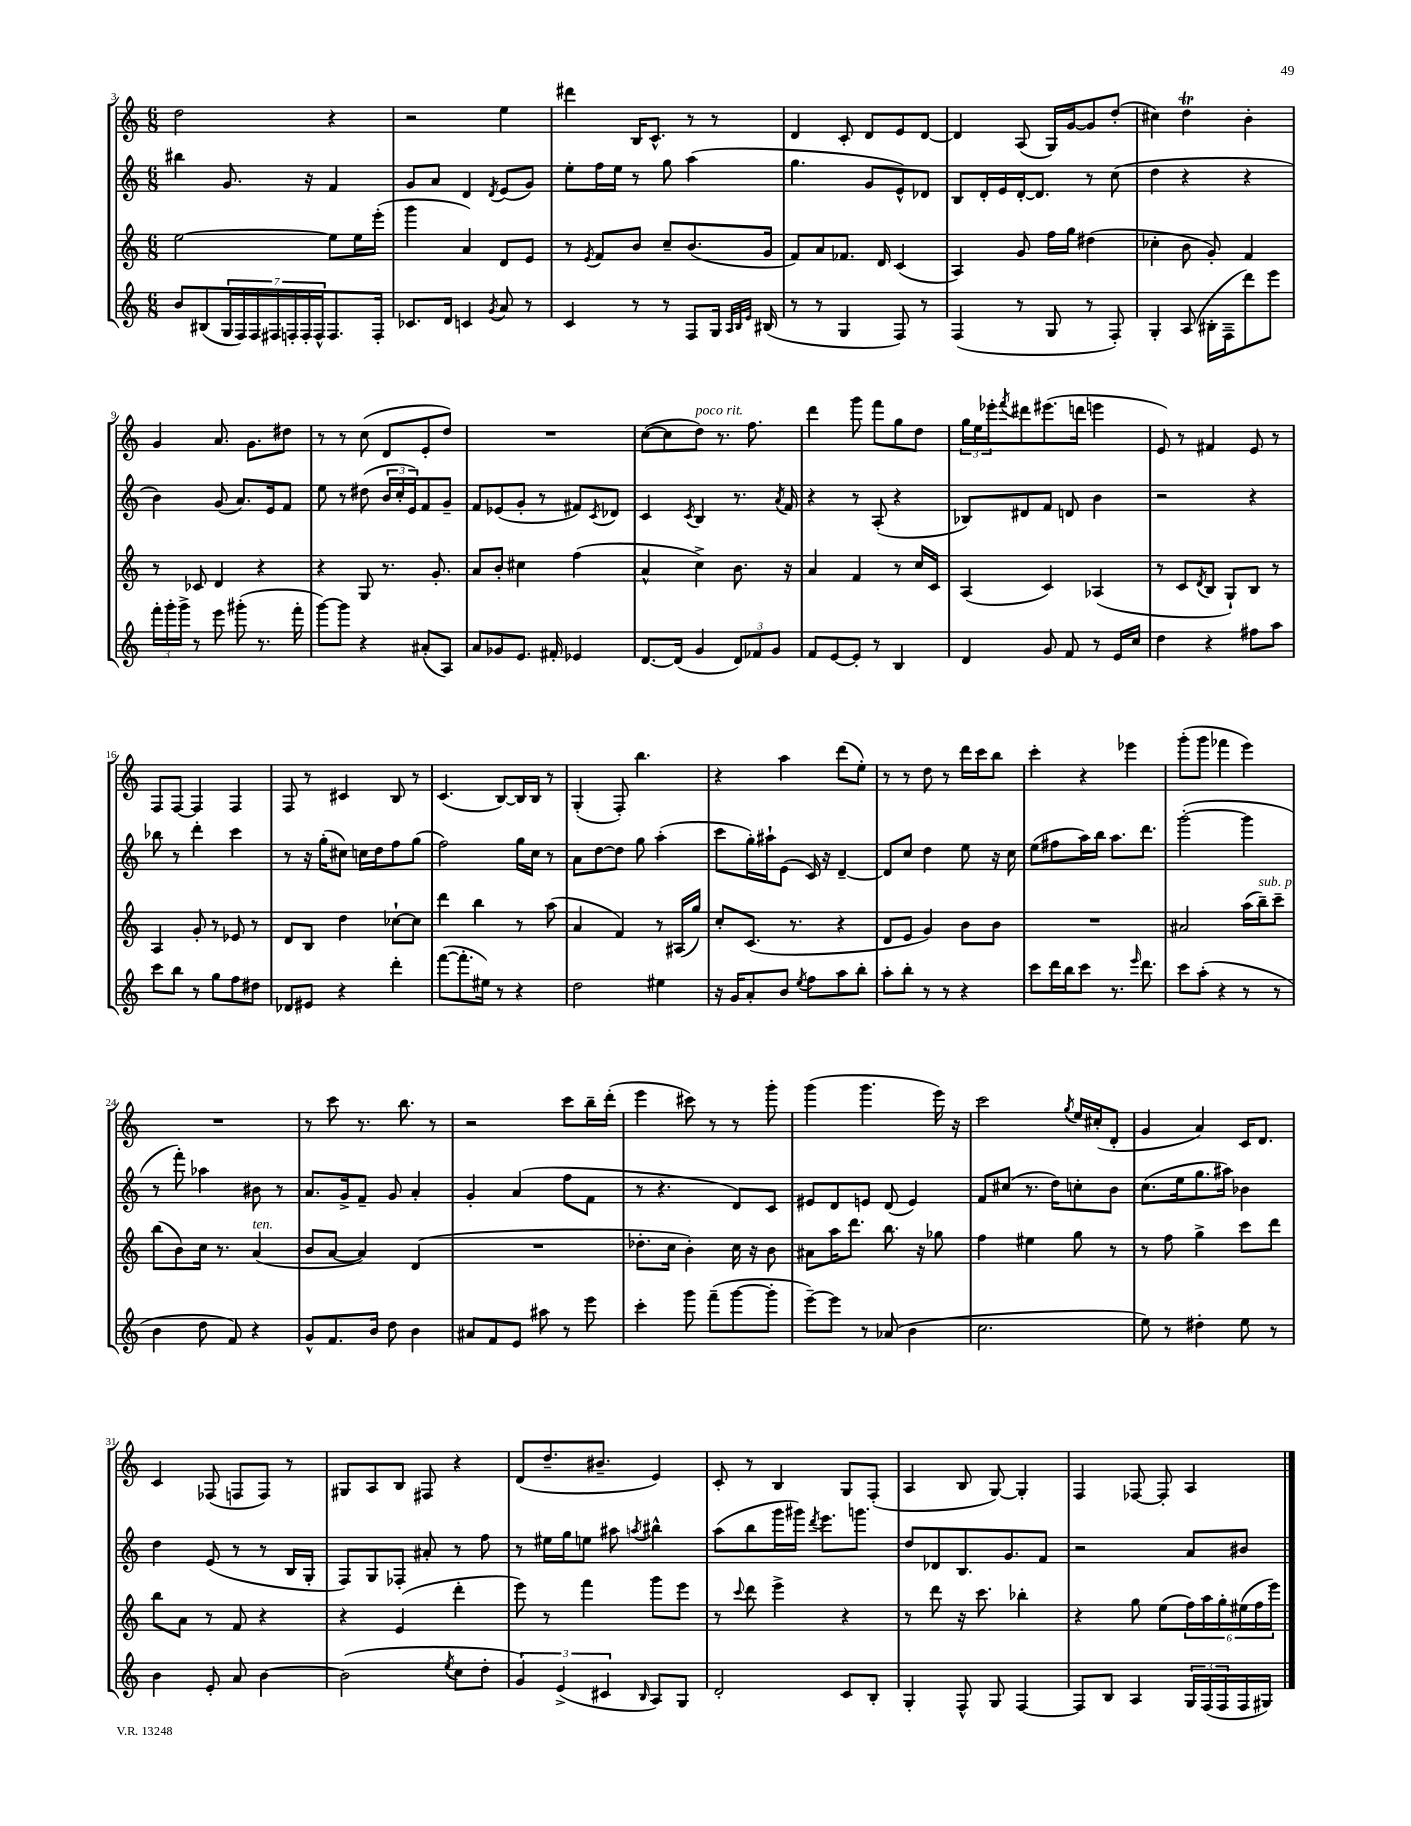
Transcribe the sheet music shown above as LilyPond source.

<<
\new StaffGroup <<
\new Staff = "s0" {
    \clef treble \key c \major \numericTimeSignature \time 6/8
    d''2 r4 |
    r2 e''4 |
    dis'''4 b16 c'8.-^ r8 r8 |
    d'4 c'8-. d'8 e'8 d'8~ |
    d'4 a8( g16) g'16~ g'8 d''8-.( |
    cis''4) d''4\trill b'4-. |
    g'4 a'8. g'8. dis''8 |
    r8 r8 c''8( d'8 e'8-. d''8) |
    R2. |
    c''8~( c''8 d''8^\markup { \italic "poco rit." }) r8. f''8. |
    d'''4 g'''8 f'''8 g''8 d''8 |
    \tuplet 3/2 { g''16 e''16 ees'''16-. } \acciaccatura { f'''8 } dis'''8 eis'''8.( d'''16 e'''4 |
    e'8) r8 fis'4 e'8 r8 |
    f8 f8~ f4 f4 |
    f8 r8 cis'4 b8 r8 |
    c'4.( b8~) b16 b16 r8 |
    g4-.( f8-.) b''4. |
    r4 a''4 d'''8( e''8-.) |
    r8 r8 d''8 r8 d'''16 c'''16 b''8 |
    c'''4-. r4 ees'''4 |
    g'''8-.( g'''8 fes'''4 e'''4) |
    R2. |
    r8 c'''8 r8. b''8. r8 |
    r2 c'''8 b''16-- d'''16-.( |
    e'''4 cis'''8) r8 r8 g'''8-. |
    g'''4( g'''4. e'''16) r16 |
    c'''2 \acciaccatura { g''8 } e''16 cis''16-.( d'8-. |
    g'4 a'4) c'16 d'8. |
    c'4 fes8( f8 f8) r8 |
    gis8 a8 b8 fis8 r4 |
    d'8( d''8.-- bis'8.-- e'4) |
    c'8-. r8 b4 g8 f8-.( |
    a4 b8 g8~) g4-. |
    f4 fes8~ fes8-. a4 \bar "|." |
}
\new Staff = "s1" {
    \clef treble \key c \major \numericTimeSignature \time 6/8
    bis''4 g'8. r16 f'4 |
    g'8 a'8 d'4 \acciaccatura { d'8 } e'8( g'8) |
    e''8-. f''16 e''16 r8 g''8 a''4( |
    g''4. g'8 e'8-^) des'8 |
    b8 d'16-. e'16 d'16~-. d'8. r8 c''8( |
    d''4 r4 r4 |
    b'4) g'8( a'8.) e'16 f'8 |
    e''8 r8 dis''8( \tuplet 3/2 { b'16 c''16-. e'16) } f'8 g'8-- |
    f'8 ees'8( g'8-. r8 fis'8) \acciaccatura { c'8 } des'8 |
    c'4 \acciaccatura { c'8 } b4 r8. \acciaccatura { a'8 } f'16 |
    r4 r8 a8-.( r4 |
    bes8) dis'8 f'8 d'8 b'4 |
    r2 r4 |
    bes''8 r8 d'''4-. c'''4 |
    r8 r16 g''16-.( cis''8) c''16 d''16 f''8 g''8( |
    f''2) g''16 c''16 r8 |
    a'8 d''8~ d''8 g''8 a''4-.( |
    c'''8 g''16-.) ais''16-! e'8( c'16) r16 d'4~-- |
    d'8 c''8 d''4 e''8 r16 c''16 |
    e''8( fis''8 a''16) b''16 a''8. d'''8. |
    g'''2~-.( g'''4 |
    r8 f'''8-.) aes''4 bis'8 r8 |
    a'8. g'16-> f'8-- g'8 a'4-. |
    g'4-. a'4( f''8 f'8 |
    r8 r4. d'8) c'8 |
    eis'8 d'8 e'8 d'8( e'4) |
    f'8 cis''8( r8. d''16) c''8-. b'8 |
    c''8.( e''16 g''8. ais''16) bes'4 |
    d''4 e'8( r8 r8 b16 g16-. |
    f8) g8 fes8-. ais'8-. r8 f''8 |
    r8 eis''16 g''16 e''8 ais''8 \acciaccatura { a''8 } bis''4-^ |
    a''8( b''8 g'''16 gis'''16) \acciaccatura { d'''8 } e'''8. g'''8. |
    d''8 des'8 b8. g'8. f'8 |
    r2 a'8 bis'8 \bar "|." |
}
\new Staff = "s2" {
    \clef treble \key c \major \numericTimeSignature \time 6/8
    e''2~ e''8 e''16 e'''16-.( |
    g'''4 a'4) d'8 e'8 |
    r8 \acciaccatura { e'8 } f'8 b'8 c''8-- b'8.( g'16 |
    f'8) a'8 fes'8. d'16 c'4( |
    a4) g'8 f''16 g''16 dis''4( |
    ces''4-. b'8 g'8-.) f'4 |
    r8 ces'8 d'4 r4 |
    r4 g8 r8. g'8.-. |
    a'8 b'8-. cis''4 f''4( |
    a'4-^ c''4->) b'8. r16 |
    a'4 f'4 r8 c''16 c'16 |
    a4( c'4) aes4( |
    r8 c'8 \acciaccatura { d'8 } b8 g8-!) b8 r8 |
    a4 g'8-. r8 ees'8 r8 |
    d'8 b8 d''4 ces''8~-! ces''8 |
    d'''4 b''4 r8 a''8( |
    a'4 f'4) r8 ais16( g''16) |
    c''8-. c'8.( r8. r4 |
    d'8 e'8 g'4) b'8 b'8 |
    R2. |
    ais'2 a''16( b''16--^\markup { \italic "sub. p" }) c'''8-- |
    b''8( b'8) c''16 r8. a'4^\markup { \italic "ten." }( |
    b'8 a'8~ a'4) d'4( |
    R2. |
    des''8.-. c''16 b'4-.) c''16 r16 b'8 |
    ais'8 a''16 d'''8. b''8. r16 ges''8 |
    f''4 eis''4 g''8 r8 |
    r8 f''8 g''4-> c'''8 d'''8 |
    b''8 a'8 r8 f'8 r4 |
    r4 e'4( d'''4-. |
    e'''8) r8 f'''4 g'''8 e'''8 |
    r8 \appoggiatura { c'''8 } d'''8 e'''4-> r4 |
    r8 d'''8 r16 c'''8. bes''4-. |
    r4 g''8 e''8( \tuplet 6/4 { f''16) a''16 g''16-. eis''16( f''16 e'''16) } \bar "|." |
}
\new Staff = "s3" {
    \clef treble \key c \major \numericTimeSignature \time 6/8
    b'8 bis8( \tuplet 7/4 { g16 f16) f16 fis16 f16-. f16-. f16-^ } f8. f16-. |
    ces'8. d'16 c'4 \acciaccatura { g'8 } a'8 r8 |
    c'4 r8 r8 f8 g16 \grace { a32 b32 e'32 } bis16( |
    r8 r8 g4 f8) r8 |
    f4( r8 g8 r8 f8-.) |
    g4-. a8( bis16-. f16-- d'''8) e'''8 |
    \tuplet 3/2 { f'''16-. g'''16-. g'''16-> } r8 e'''8 gis'''8-.( r8. f'''16-. |
    g'''8~) g'''8 r4 ais'8-.( a8) |
    a'8 ges'8 e'8. fis'16-. ees'4 |
    d'8.~ d'16( g'4 \tuplet 3/2 { d'8) fes'8 g'8 } |
    f'8 e'8~ e'8-. r8 b4 |
    d'4 g'8 f'8 r8 e'16 c''16 |
    d''4 r4 fis''8 a''8 |
    c'''8 b''8 r8 g''8 f''8 dis''8 |
    des'8 eis'8 r4 d'''4-. |
    f'''8~( f'''8.-. eis''16) r8 r4 |
    d''2 eis''4 |
    r16 g'16 a'8-. b'8 \acciaccatura { e''8 } f''8 a''8 b''8-. |
    a''8-. b''8-. r8 r8 r4 |
    c'''8 d'''16 b''16 c'''8 r8. \grace { e'''16 } d'''8. |
    c'''8 a''8-.( r4 r8 r8 |
    b'4 d''8 f'8) r4 |
    g'8-^ f'8. b'16 d''8 b'4 |
    ais'8 f'8 e'8 ais''8 r8 e'''8 |
    c'''4-. g'''8 f'''8--( g'''8~ g'''8-. |
    e'''8~--) e'''8 r8 aes'8( b'4 |
    c''2. |
    e''8) r8 dis''4-. e''8 r8 |
    b'4 e'8-. a'8 b'4~ |
    b'2( \acciaccatura { e''8 } c''8 d''8-. |
    \tuplet 3/2 { g'4) e'4->( cis'4 } \grace { b16 } a8) g8 |
    d'2-. c'8 b8-. |
    g4-. f8-^ g8 f4~ |
    f8 b8 a4 \tuplet 3/2 { g16 f16( f16 } f16 gis16) \bar "|." |
}
>>
>>
\layout { \context { \Score currentBarNumber = #3 } }
